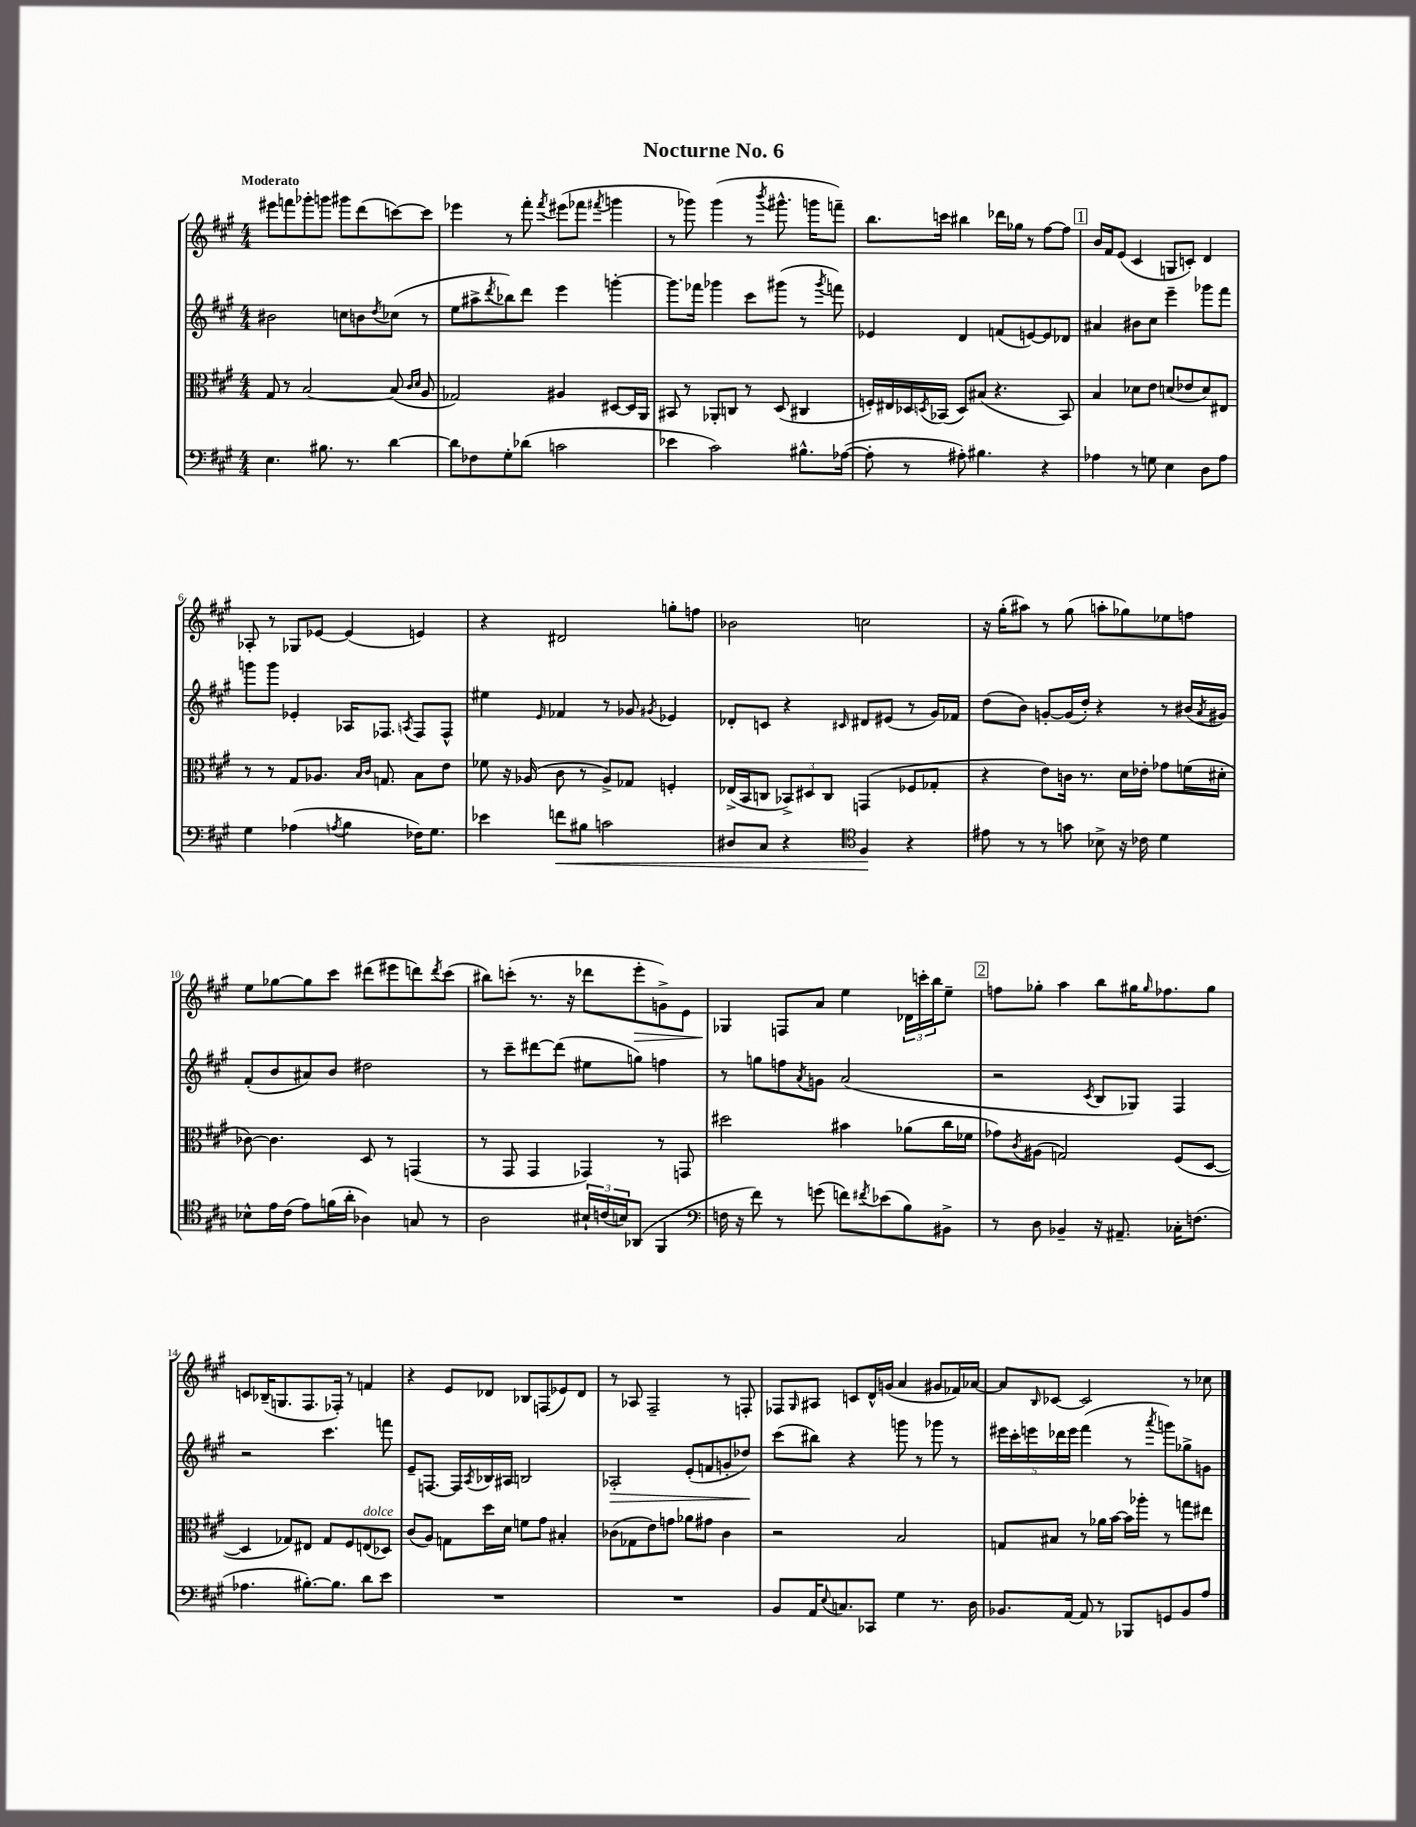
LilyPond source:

\header { title = "Nocturne No. 6" }
<<
\new StaffGroup <<
\new Staff = "s0" {
    \clef treble \key a \major \numericTimeSignature \time 4/4 \tempo "Moderato"
    eis'''8 f'''8 ges'''8-. g'''8 gis'''8 d'''8( c'''8~) c'''8 |
    ees'''4 r8 fis'''8-. \acciaccatura { fis'''8 } eis'''8( fes'''8 \acciaccatura { fis'''8 } g'''4 |
    r8 ges'''8) ges'''4( r8 \acciaccatura { b'''8 } gis'''8.-^ g'''16 f'''8--) |
    b''8. c'''16 bis''4 des'''16 ges''16 r8 fis''8~ fis''8 |
    \mark \markup { \box "1" } b'16 fis'16 e'8( cis'4 g8 c'8-.) d'4 |
    aes8-. r8 ges8 ees'8~ ees'4( e'4) |
    r4 dis'2 g''8-. f''8 |
    bes'2 c''2 |
    r16 gis''16-.( ais''8) r8 gis''8( a''8-. ges''8) ees''8 f''8 |
    e''8 ges''8~ ges''8 cis'''8 dis'''8( eis'''8 d'''8) \acciaccatura { d'''8 } cis'''8( |
    bis''8) c'''8-.( r8. r16 des'''8 e'''8-.\> g'8->) e'8 |
    ges4\! f8 a'8 e''4 \tuplet 3/2 { des'16 c'''16-. b''16 } e''8-- |
    \mark \markup { \box "2" } f''8 ges''8-. a''4 b''8 gis''16 \grace { gis''16 } fes''8. gis''8 |
    c'8 bes16--( g8. fis8. fes16-.) r8 f'4 |
    r4 e'8 des'8 bes8 f8( ees'8) des'8 |
    r8 aes8 fis2-- r8 f8-. |
    fes8 \grace { gis16 } ais8 c'8 d'16-^ g'16( a'4 gis'8 fes'16) aes'16~ |
    aes'8 \grace { b16 } ces'8~ ces'2 r8 ces''8 \bar "|." |
}
\new Staff = "s1" {
    \clef treble \key a \major \numericTimeSignature \time 4/4
    bis'2 c''8 b'8 \acciaccatura { d''8 } ces''8( r8 |
    e''8 ais''8-> \acciaccatura { d'''8 } bes''8) d'''8 e'''4 g'''4~-. |
    g'''8. fes'''16 ges'''4 cis'''8 gis'''8( r8 \acciaccatura { gis'''8 } f'''8) |
    ees'4 d'4 f'8( e'8~) e'8 des'8 |
    \mark \markup { \box "1" } ais'4 bis'8 cis''8 e'''4-- ges'''8 fis'''8 |
    g'''8 g'''8 ees'4-. aes16 fes8. \acciaccatura { a8 } fes8 fes8-^ |
    eis''4 \grace { e'16 } fes'4 r8 ges'8 \acciaccatura { gis'8 } ees'4 |
    des'8-. c'8 r4 \grace { cis'16 } dis'8 eis'8( r8 gis'16) fes'16 |
    d''8( b'8) g'8~-. g'16( d''16-.) r4 r8 bis'16( \acciaccatura { a'8 } gis'16) |
    fis'8-.( b'8 ais'8) b'8 dis''2 |
    r8 cis'''8-- dis'''8~ dis'''8( eis''8 g''8) f''4 |
    r8 g''8 f''8 \acciaccatura { a'8 } g'8 a'2( |
    \mark \markup { \box "2" } r2 \acciaccatura { cis'8 } b8 ges8) fis4 |
    r2 cis'''4. f'''8 |
    e'8-- f8.~ f16 \acciaccatura { a8 } bes16 ais16 b2 |
    aes2-.\> e'8-.( f'8 g'8-. des''8\!) |
    cis'''8( bis''8) r4 g'''8 r8 ges'''8 r8 |
    \tuplet 5/4 { eis'''16 cis'''16-. e'''16 des'''16 e'''16 } fis'''4( r8 \acciaccatura { a'''8 } g'''8) ges''8-> g'8 \bar "|." |
}
\new Staff = "s2" {
    \clef alto \key a \major \numericTimeSignature \time 4/4
    gis8 r8 b2~ b8( \grace { cis'16 d'16 } a8 |
    ges2) ais4 dis8~ dis16 a,16 |
    bis,8 r8 aes,8-. c8 r8 d8( cis4 |
    f16-.) eis16 des16 \acciaccatura { d8 } bes,16( d8) bis8( r4. bes,8) |
    \mark \markup { \box "1" } b4 des'8 e'8 d'8( ees'8 d'8) eis8 |
    r8 r8 gis8 aes8. \grace { b16 cis'16 } g8. b8 e'8 |
    fes'8 r16 aes16( cis'8 r8 aes8->) ges8 f4-. |
    ees16->( b,16 c8 \tuplet 3/2 { bes,8->) dis8 c8 } g,4( fes8 ges8-. |
    r4 e'8) c'16 r8. d'16 ees'16-. ges'8 f'16( dis'16-. |
    ces'8~) ces'4. d8 r8 g,4( |
    r8 gis,8 gis,4 ges,4) r8 g,8 |
    dis''2 bis'4 aes'8( cis''16 fes'16 |
    \mark \markup { \box "2" } ges'8) \acciaccatura { cis'8 } ais8( g2) fis8( d8~ |
    d4 ges8) eis8 ges8 fis8 e8^\markup { \italic "dolce" }( des8) |
    cis'8( a8) g8 d''16 d'16 f'8 gis'8 bis4-. |
    ces'8( ges8 e'8) g'8 aes'8 gis'8 ces'4 |
    r2 b2 |
    g8 bis8 r8 aes'16 b'16~ b'16 aes''16-. r8 g''8 eis''8 \bar "|." |
}
\new Staff = "s3" {
    \clef bass \key a \major \numericTimeSignature \time 4/4
    e4. bis8. r8. d'4~ |
    d'8 fes8 gis8-. des'8( c'2 |
    ees'4 cis'2) bis8.-^ aes16~( |
    aes8-. r8 ais8-.) bis4. r4 |
    \mark \markup { \box "1" } aes4 r8 g8 e4 d8 aes8 |
    gis4 aes4( \acciaccatura { a8 } b4 fes16) gis8. |
    ees'4 f'8\< bis8 c'2 |
    dis8 cis8 r4 \clef tenor fis4\! r4 |
    eis'8 r8 r8 g'8 bes8-> r16 ces'16 d'4 |
    bes8-^ e'16 cis'16( e'8) f'16( a'16-. aes4) g8 r8 |
    a2 \tuplet 3/2 { bis16-! c'16( b16) } aes,8( fis,4 |
    \clef bass f16 r16 fis'8) r8 g'8( f'8) \acciaccatura { fis'8 } ees'8( b8) bis,8-> |
    \mark \markup { \box "2" } r8 d8 bes,4-- r16 ais,8.-- ces16-. f8.( |
    aes4. bis8.~-.) bis8. d'8 e'8 |
    R1 |
    R1 |
    b,8 a,16 \appoggiatura { e8 } c8. ces,8 gis4 r8. d16 |
    bes,8. a,16~ a,8 r8 bes,,8 g,8 bes,8 a8 \bar "|." |
}
>>
>>
